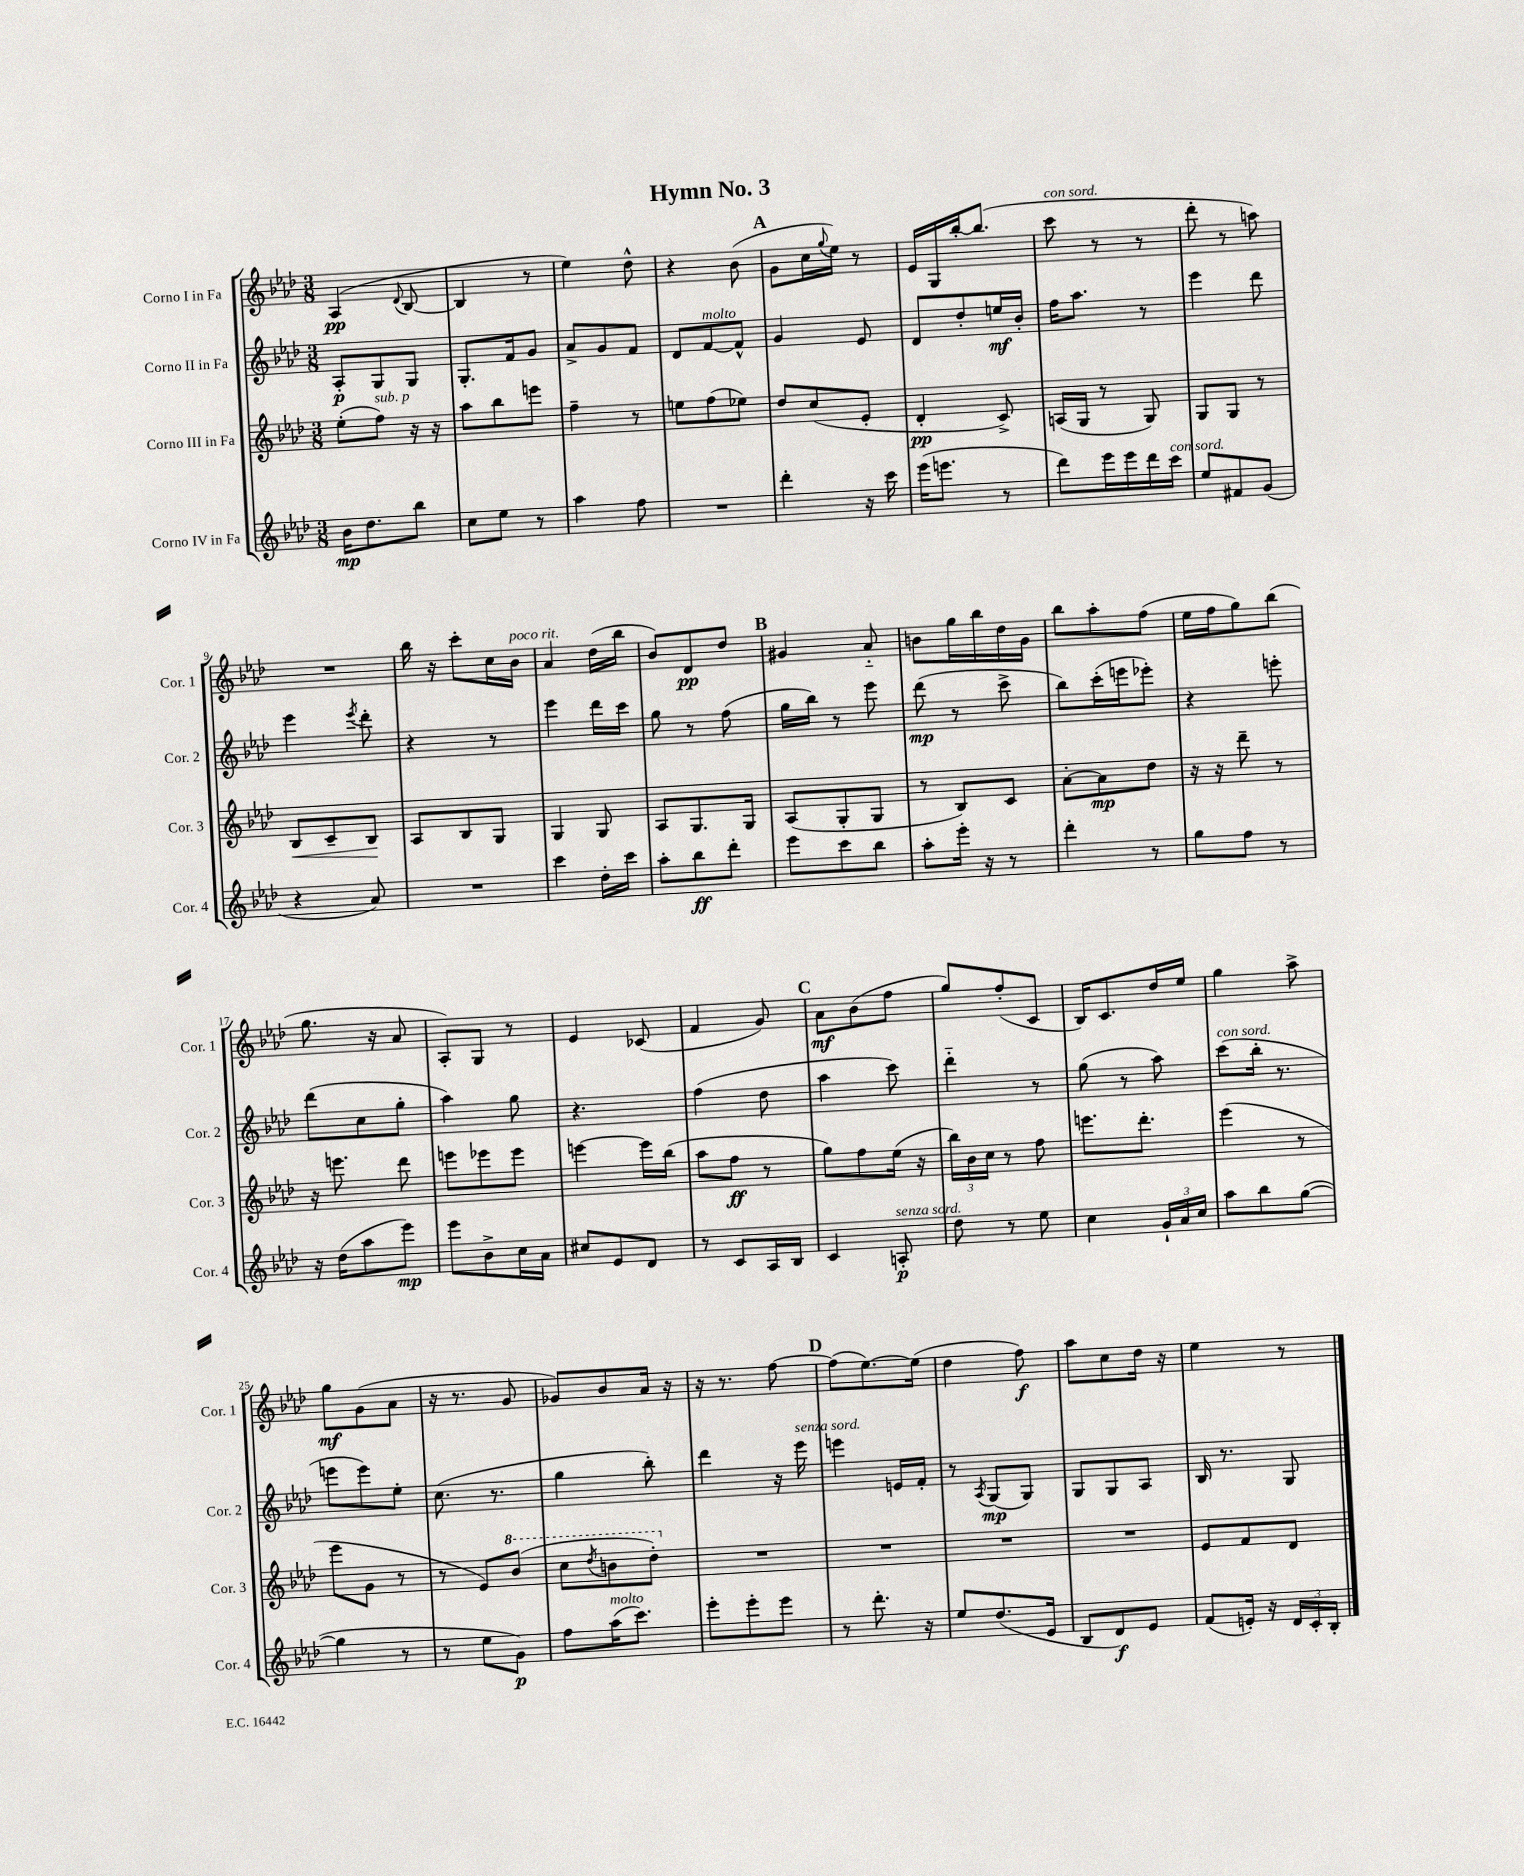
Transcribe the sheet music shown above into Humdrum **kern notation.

**kern	**kern	**kern	**kern
*staff4	*staff3	*staff2	*staff1
*clefG2	*clefG2	*clefG2	*clefG2
*k[b-e-a-d-]	*k[b-e-a-d-]	*k[b-e-a-d-]	*k[b-e-a-d-]
*M3/8	*M3/8	*M3/8	*M3/8
16b-	(8ee-'	8A-'	(4A-
8.dd-	.	.	.
.	8ff)	8G	.
.	.	.	8qqd-
8bb-	16r	8G	[8B-
.	16r	.	.
=	=	=	=
8cc	8aa-	8.G'	4B-]
8ee-	8bb-	.	.
.	.	16f	.
8r	8eee	8g	8r
=	=	=	=
4aa-	4ff~	8a-^	4ee-)
.	.	8g	.
8ff	8r	8f	8dd-^^
=	=	=	=
4.r	8ee	8d-	4r
.	(8ff	[8f	.
.	8ee-)	8f^^]	(8b-
=	=	=	=
4ddd-'	8dd-	4g	8g
.	(8cc	.	16cc
.	.	.	8qqgg
.	.	.	16ee-)
16r	8e-'	8e-	8r
16ccc	.	.	.
=	=	=	=
(16eee-	4d-'	8d-	16e-
8.eee	.	.	16G
.	.	8dd-'	[16bb-'
.	.	.	(8.bb-]
8r	8c^)	16ee	.
.	.	16b-'	.
=	=	=	=
8ddd-)	(16A	16ff	8ccc
.	16G	8.aa-	.
16eee-	8r	.	8r
16eee-	.	.	.
16ddd-	8G)	8r	8r
16ccc	.	.	.
=	=	=	=
8ee-	8G	4eee-	8ddd-'
8f#	8G	.	8r
(8g	8r	8ddd-	8aa)
=	=	=	=
4r	8B-	4eee-	4.r
.	8c~	.	.
.	.	8qeee-	.
8a-)	8B-	8ddd-'	.
=	=	=	=
4.r	8A-	4r	16bb-
.	.	.	16r
.	8B-	.	8ccc'
.	8G	8r	16cc
.	.	.	16b-
=	=	=	=
4ccc	4G	4eee-	4a-
16dd-'	8G	16ddd-	(16dd-
16ccc	.	16ccc	16bb-
=	=	=	=
8aa-'	8A-	8gg	8b-)
8bb-	8.G	8r	8d-
8ddd-'	.	(8ff	8dd-
.	16G	.	.
=	=	=	=
8eee-	(8A-	16gg	4g#
.	.	16bb-)	.
8ccc	8G'	8r	.
8bb-	8G	8eee-	8a-'~
=	=	=	=
8aa-'	8r	(8ddd-	8b
16eee-'	8B-)	8r	16gg
16r	.	.	16bb-
8r	8c	8ccc^	16dd-
.	.	.	16g
=	=	=	=
4ddd-'	[8a-'	8bb-)	8bb-
.	8a-]	(16ccc'	8aa-'
.	.	16eee	.
8r	8dd-	8eee-')	(8ff
=	=	=	=
8gg	16r	4r	16ee-
.	16r	.	16ff
8ff	8ddd-~	.	8gg)
8r	8r	8eee'	(8bb-
=	=	=	=
16r	16r	(8ddd-	8.gg
(16dd-	8.eee	.	.
8aa-	.	8cc	.
.	.	.	16r
8eee-)	8ddd-	8gg'	8a-
=	=	=	=
8eee-	8eee	4aa-)	8A-')
8b-^	8eee-	.	8G
16cc	8eee-	8gg	8r
16a-	.	.	.
=	=	=	=
8cc#	[4eee	4.r	4e-
8e-	.	.	.
8d-	16eee]	.	(8c-
.	(16bb-	.	.
=	=	=	=
8r	8aa-	(4ff	4f
8c	8ff	.	.
16A-	8r	8dd-	8g)
16B-	.	.	.
=	=	=	=
4c	8gg)	4aa-	8a-
.	8ff	.	(8b-
8A'	(16ee-	8ccc)	8ff
.	16r	.	.
=	=	=	=
8dd-	24bb-)	4ddd-'~	8gg)
.	24b-	.	.
.	24cc	.	.
8r	8r	.	(8ff'
8ee-	8ff	8r	8c
=	=	=	=
4cc	8.eee	(8gg	16B-)
.	.	.	8.c
.	.	8r	.
.	8.ddd-'	.	.
24g`	.	8aa-)	16dd-
24a-	.	.	.
.	.	.	16ee-
24cc	.	.	.
=	=	=	=
8aa-	(4eee-	(8ccc	4gg
8bb-	.	16bb-'	.
.	.	8.r	.
([8gg	8r	.	8aa-^
=	=	=	=
4gg]	8eee-	8eee	8gg
.	8g	8eee)	(8g
8r	8r	8ee-'	8a-
=	=	=	=
8r	8r	(8.cc	16r
.	.	.	8.r
8ee-	8e-)	.	.
.	.	8.r	.
8g)	(8bb-	.	8g
=	=	=	=
8ff	8ccc	4gg	8g-)
.	8qddd-	.	.
(16aa-	8bb	.	8b-
8.ccc)	.	.	.
.	8ddd-')	8bb-')	16a-
.	.	.	16r
=	=	=	=
8eee-'	4.r	4ddd-	16r
.	.	.	8.r
8eee-'	.	.	.
8eee-	.	16r	[8ff
.	.	16eee-	.
=	=	=	=
8r	4.r	4eee	(8ff]
8.ddd-'	.	.	[8.ee-)
.	.	16e	.
16r	.	16f'	(16ee-]
=	=	=	=
8ee-	4.r	8r	4dd-
.	.	8qA-	.
(8.dd-	.	(8G	.
.	.	8G)	8ff)
16e-	.	.	.
=	=	=	=
8B-	4.r	8G	8aa-
8d-)	.	8G	8cc
8e-	.	8A-	16dd-
.	.	.	16r
=	=	=	=
(8f	8e-	16B-	4ee-
.	.	8.r	.
16e')	8f	.	.
16r	.	.	.
24d-	8d-	8G	8r
24c'	.	.	.
24B-'	.	.	.
==	==	==	==
*-	*-	*-	*-
